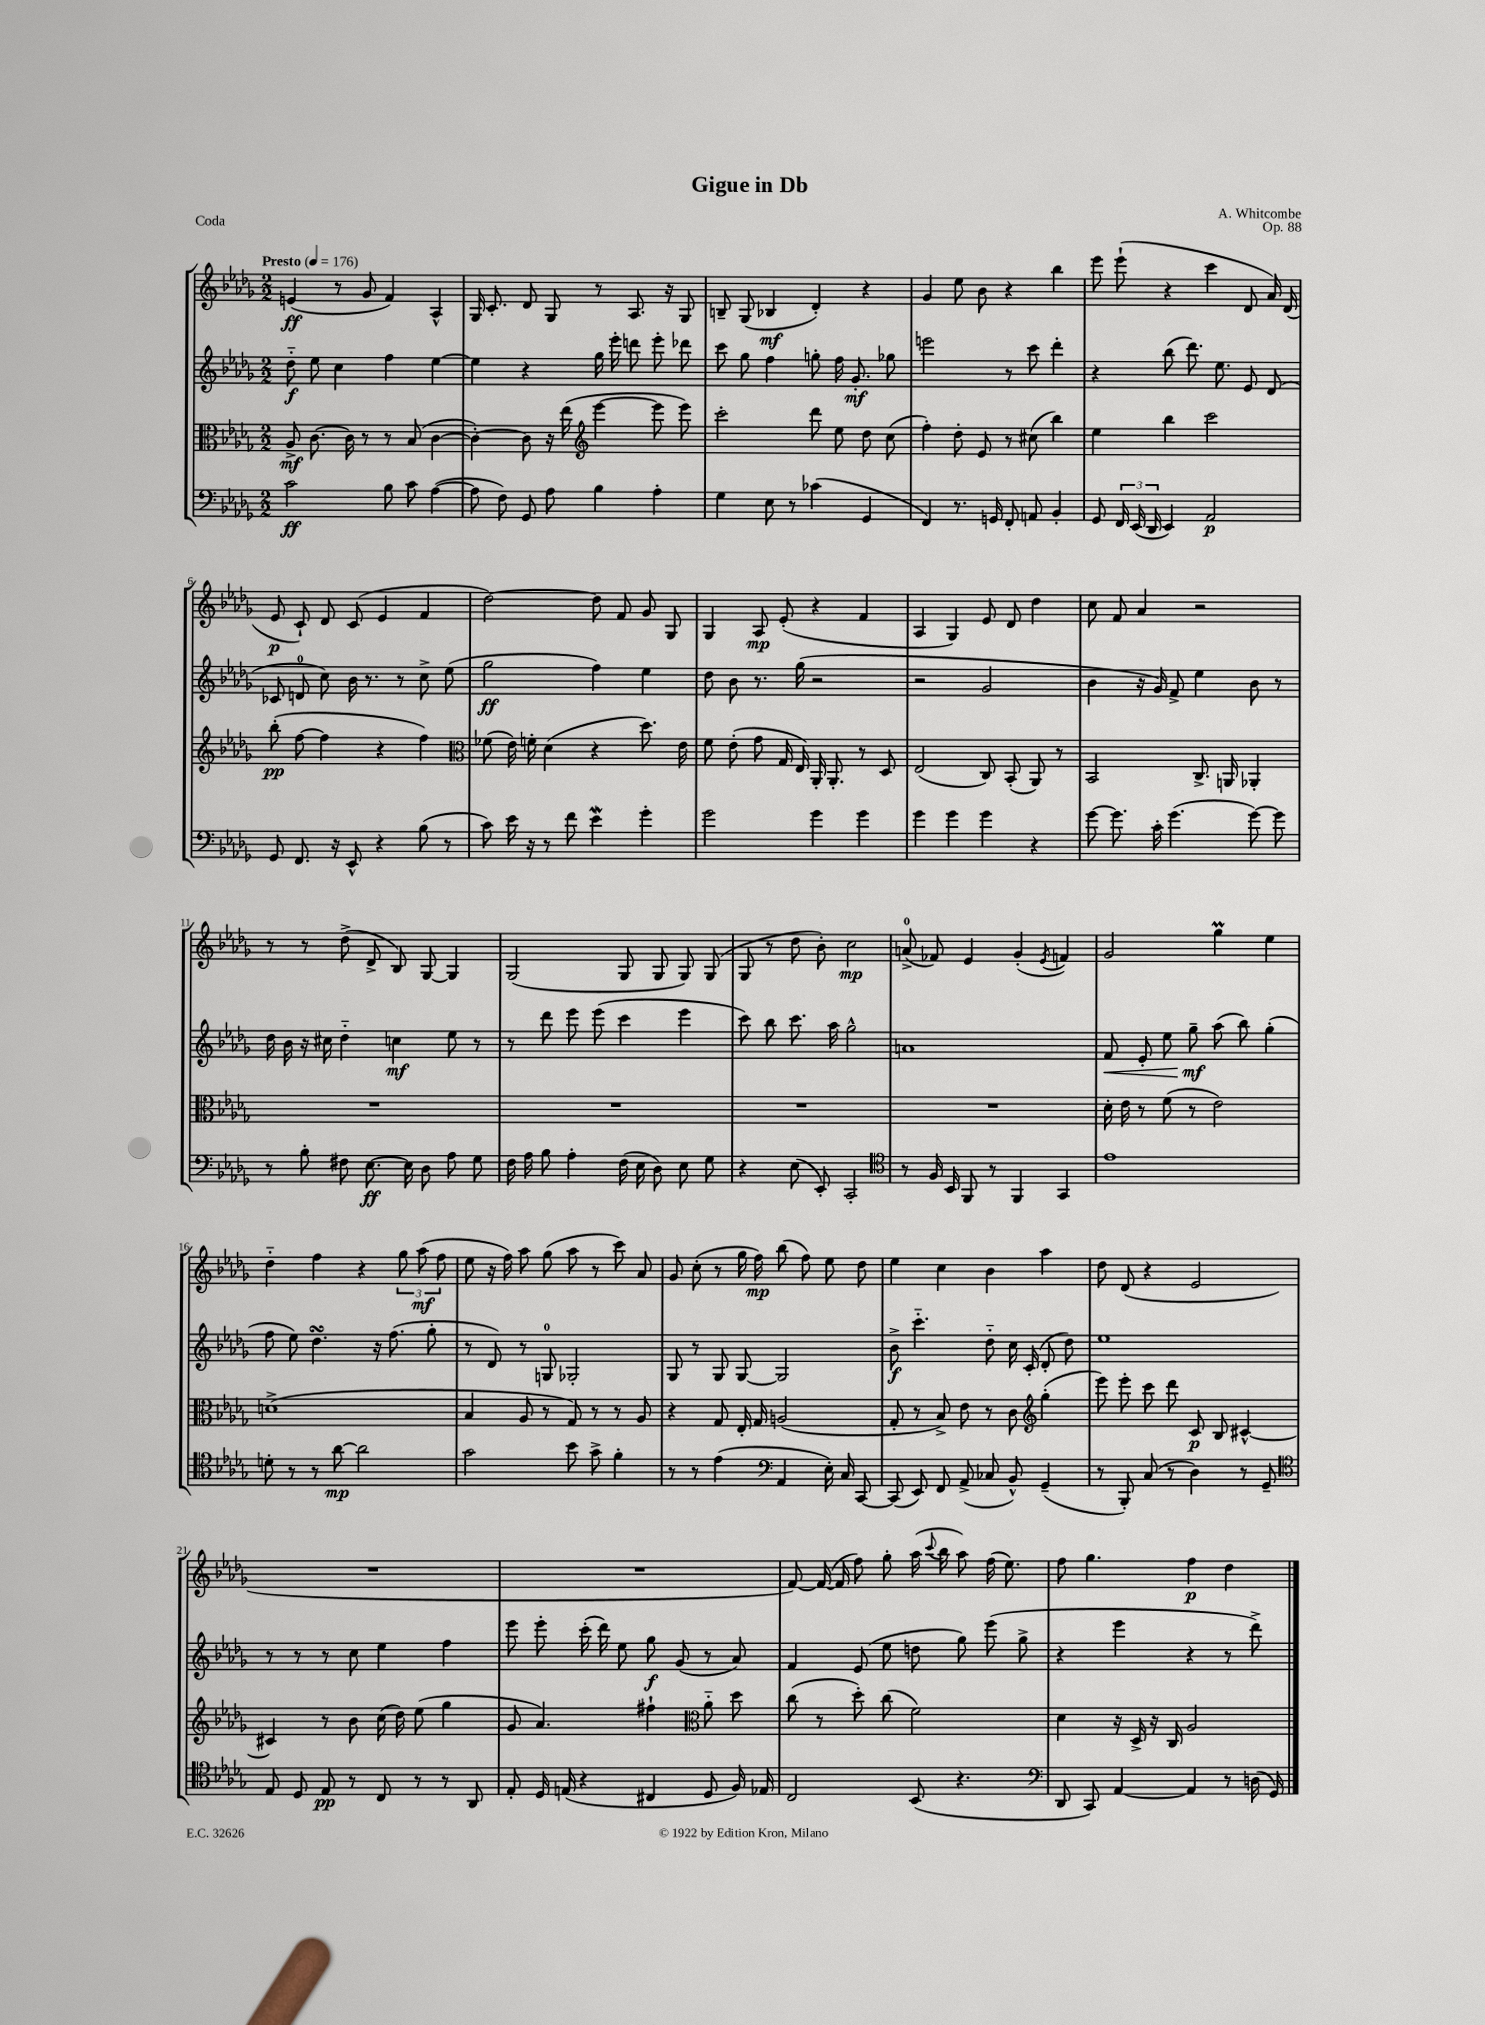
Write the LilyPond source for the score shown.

\header { title = "Gigue in Db" composer = "A. Whitcombe" opus = "Op. 88" piece = "Coda" }
<<
\new StaffGroup <<
\new Staff = "s0" {
    \clef treble \key des \major \numericTimeSignature \time 2/2 \tempo "Presto" 4 = 176
    \autoBeamOff e'4\ff( r8 ges'8 f'4) aes4-^ |
    ges16 c'8.-. des'8 ges8 r8 aes8. r16 ges8 |
    b8-- ges8( bes4\mf des'4-.) r4 |
    ges'4 ees''8 bes'8 r4 bes''4 |
    ees'''8 ees'''8-!( r4 c'''4 des'8 aes'16) des'16( |
    ees'8\p c'8-!) des'8 c'8( ees'4 f'4 |
    des''2~) des''8 f'8 ges'8 ges8 |
    ges4 aes8\mp ees'8-.( r4 f'4 |
    aes4 ges4) ees'8 des'8 des''4 |
    c''8 f'8 aes'4 r2 |
    r8 r8 des''8->( des'8-> bes8) ges8~ ges4 |
    ges2( ges8 ges8 ges8) ges8( |
    ges8 r8 des''8 bes'8-.) c''2\mp |
    a'8-0->( fes'8) ees'4 ges'4-.( \acciaccatura { ees'8 } f'4) |
    ges'2 ges''4\prall ees''4 |
    des''4-_ f''4 r4 \tuplet 3/2 { ges''8 aes''8\mf( f''8 } |
    ees''8 r16 f''16) aes''8 ges''8( aes''8 r8 c'''8) aes'8 |
    ges'8 c''8-.( r8 ges''16 f''16\mp) bes''8( f''8) ees''8 des''8 |
    ees''4 c''4 bes'4 aes''4 |
    des''8 des'8( r4 ees'2 |
    R1 |
    R1 |
    f'8~) f'16~( f'16 f''8) ges''8-. aes''16( \appoggiatura { c'''8 } bes''16 aes''8) f''16( ees''8.) |
    f''8 ges''4. f''4\p des''4 \bar "|." |
}
\new Staff = "s1" {
    \clef treble \key des \major \numericTimeSignature \time 2/2
    \autoBeamOff des''8-_\f ees''8 c''4 f''4 ees''4~ |
    ees''4 r4 ges''16 ees'''16-. d'''8 ees'''8-. des'''8 |
    c'''8 ges''8 f''4 g''8-. f''16 ges'8.-.\mf ges''8 |
    e'''2 r8 c'''8 des'''4-. |
    r4 bes''8( des'''8.) ees''8. ees'8 des'8( |
    ces'8 d'8-0 c''8) bes'16 r8. r8 c''8-> ees''8( |
    ges''2\ff f''4) ees''4 |
    des''8 bes'8 r8. ges''16( r2 |
    r2 ges'2 |
    bes'4 r16 ges'16) f'8-> ees''4 bes'8 r8 |
    des''16 bes'16 r16 cis''16 des''4-_ c''4\mf ees''8 r8 |
    r8 des'''8 ees'''8 ees'''8( c'''4 ees'''4 |
    c'''8) bes''8 c'''8. aes''16 ges''2-^ |
    a'1 |
    f'8\< ees'8-. ees''8 ges''8--\mf\! aes''8( bes''8) ges''4-.( |
    f''8 ees''8) des''4.\turn r16 f''8.( ges''8-. |
    r8 des'8) r8 g8-0 ges2-. |
    ges8 r8 ges8 ges8~ ges2 |
    bes'8->\f c'''4.-_ des''8-_ c''16 c'16-.( des'8-. des''8) |
    ees''1 |
    r8 r8 r8 c''8 ees''4 f''4 |
    ees'''8 ees'''8-. c'''16-.( des'''16) ees''8 ges''8\f ges'8( r8 aes'8) |
    f'4 ees'8( ees''8 d''8 ges''8) ees'''8( ges''8-> |
    r4 ees'''4 r4 r8 des'''8->) \bar "|." |
}
\new Staff = "s2" {
    \clef alto \key des \major \numericTimeSignature \time 2/2
    \autoBeamOff aes8->\mf c'8.~ c'16 r8 r8 bes8( c'4~ |
    c'4~-.) c'8 r16 ees''16( \clef treble ees'''4~ ees'''8 ees'''8) |
    c'''2-. des'''8 ees''8 des''8 c''8( |
    f''4-.) des''8-. ees'8 r8 cis''8( bes''4) |
    ees''4 bes''4 c'''2 |
    bes''8-.\pp( f''8~ f''4 r4 f''4) |
    \clef alto fes'8( ees'16) f'16-. des'4( r4 des''8.) ees'16 |
    f'8 ees'8-.( ges'8 ges16 ees16) aes,16-. aes,8.-. r8 des8 |
    ees2( c8) bes,8-.( aes,8) r8 |
    bes,2 c8.-> a,16 aes,4-. |
    R1 |
    R1 |
    R1 |
    R1 |
    des'16-. ees'16 r8 f'8( r8 ees'2) |
    d'1->( |
    bes4 aes8 r8 ges8) r8 r8 aes8 |
    r4 ges8 ees16-. ges16 a2( |
    ges8-. r8 bes8->) ees'8 r8 c'8 \clef treble ges''4-.( |
    ees'''8) ees'''8-. c'''8 des'''8 c'8\p bes8 cis'4~-^ |
    cis'4 r8 bes'8 c''16( des''16) ees''8( ges''4 |
    ges'8 aes'4.) fis''4-! \clef alto aes'8-_ des''8 |
    c''8( r8 des''8-.) c''8( f'2) |
    des'4 r16 des16-> r16 c16 aes2 \bar "|." |
}
\new Staff = "s3" {
    \clef bass \key des \major \numericTimeSignature \time 2/2
    \autoBeamOff c'2\ff bes8 c'8 aes4~( |
    aes8 f8) ges,8 aes8 bes4 aes4-. |
    ges4 ees8 r8 ces'4( ges,4 |
    f,4) r8. g,16 f,8-. a,8 bes,4-. |
    ges,8 \tuplet 3/2 { f,16 ees,16( des,16 } ees,4) aes,2\p |
    ges,8 f,8. r16 ees,8-^ r4 bes8( r8 |
    c'8) ees'16 r16 r8 f'8 ees'4\mordent ges'4-. |
    ges'2 ges'4 ges'4 |
    ges'4 ges'4 ges'4 r4 |
    ges'8~ ges'8. c'16-. ges'4.( ges'8~) ges'8 |
    r8 bes8-. fis8 ees8.~\ff ees16 des8 aes8 ges8 |
    f16 aes16 bes8 aes4-. f16( ees16 des8) ees8 ges8 |
    r4 ees8( ees,8-.) c,2-. |
    \clef tenor r8 f16 bes,16 f,8 r8 f,4 ges,4 |
    ees'1 |
    d'8-. r8 r8 aes'8~\mp aes'2 |
    ges'2 bes'8 ges'8-> f'4-. |
    r8 r8 ees'4( \clef bass aes,4 ees16-.) c16 c,8~ |
    c,8( ees,8) f,8 aes,8->( ces8 bes,8-^) ges,4--( |
    r8 bes,,8-.) c8( r8 des4) r8 ges,8-- |
    \clef tenor ees8 des8 ees8\pp r8 c8 r8 r8 aes,8 |
    ees8-. des16 e16( r4 cis4 des8 f16) ees16 |
    c2 bes,8( r4. |
    \clef bass des,8 c,8) aes,4~ aes,4 r8 d16( ges,16) \bar "|." |
}
>>
>>
